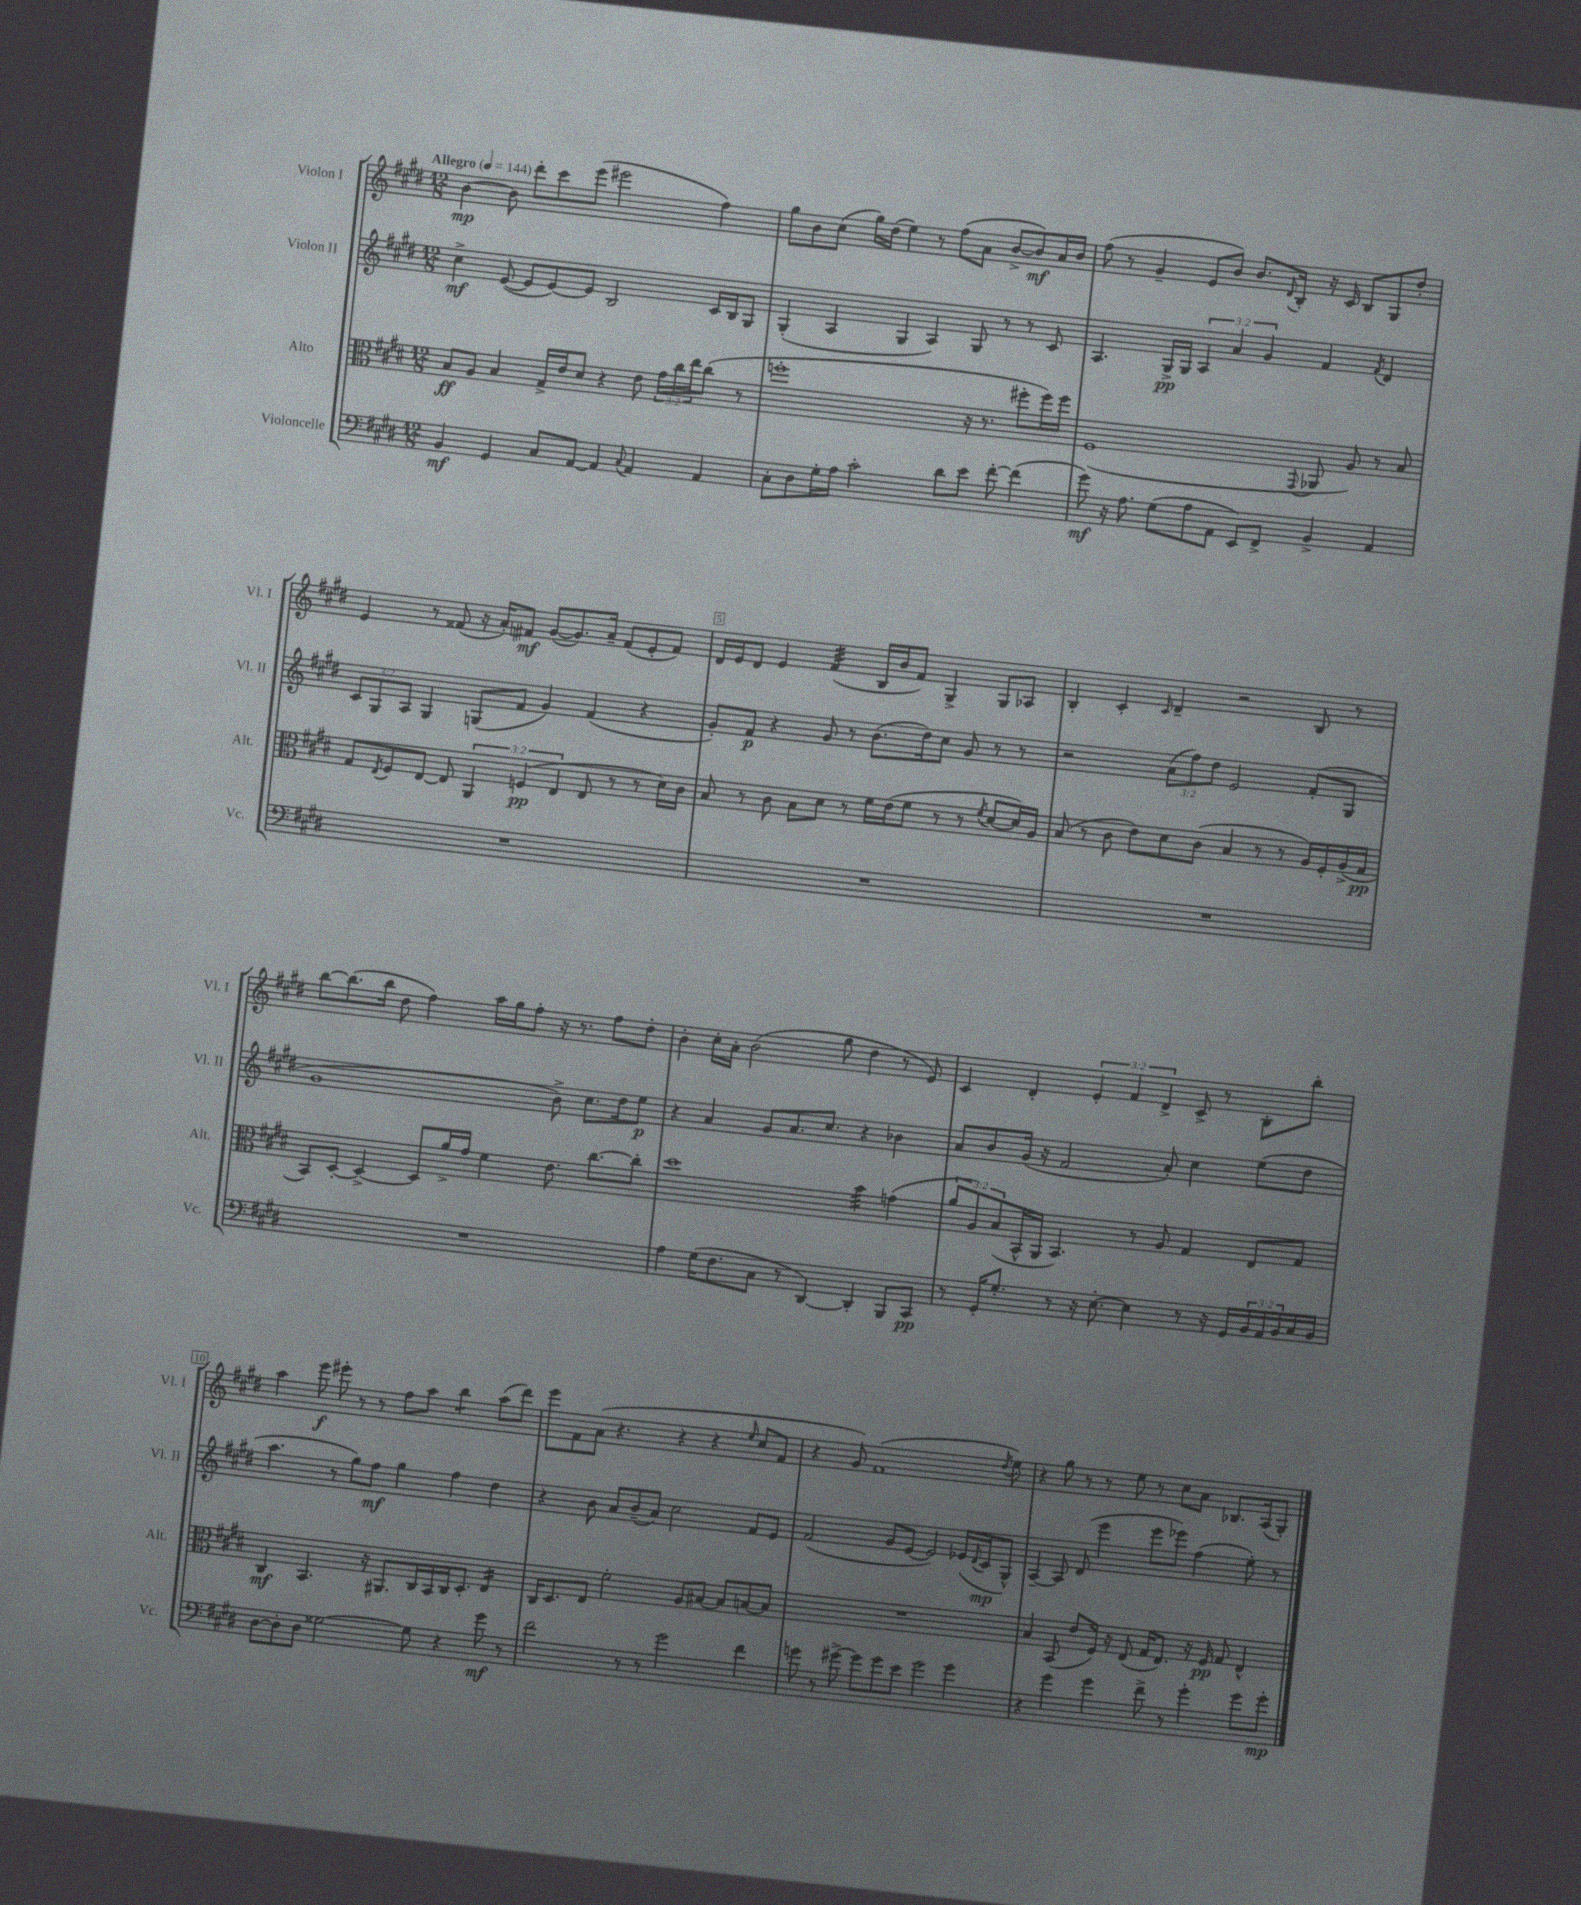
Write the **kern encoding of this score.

**kern	**kern	**kern	**kern
*staff4	*staff3	*staff2	*staff1
*clefF4	*clefC3	*clefG2	*clefG2
*k[f#c#g#d#]	*k[f#c#g#d#]	*k[f#c#g#d#]	*k[f#c#g#d#]
*M12/8	*M12/8	*M12/8	*M12/8
*MM144	*MM144	*MM144	*MM144
4BB	8B	4cc#^	[4b
.	8A	.	.
4GG#	4B	([8e	8b]
.	.	8e]	8ddd#'
8C#	16G#^	[8e)	8ccc#
.	16e	.	.
[8AA	8d#	8e]	(8eee
4AA]	4r	2B	2eee#
8qqC#	.	.	.
4AA	8e	.	.
.	24g#	.	.
.	24cc#	.	.
.	24ee	.	.
4AA	(8cc#	16c#	4ff#)
.	.	16B	.
.	8r	8G#	.
=	=	=	=
8C#'	1ff'	(4G#'	8gg#
8D#	.	.	8b
16G#'	.	4A	(8cc#
16A	.	.	.
2c#'	.	.	16gg#)
.	.	.	(16dd#
.	.	4G#	4ee)
.	.	4A)	8r
8d#	.	.	(8ff#
8e	16r	8G#	8a
.	8.r	.	.
[8f#'	.	8r	[8b^
(4f#]	8ff#'	8r	8b])
.	16ff#)	8c#	16a
.	16ff#	.	16b
=	=	=	=
8g#)	(1F#	4.A	(8ff#
16r	.	.	8r
8.A	.	.	.
.	.	.	4g#~
(8G#	.	16G#^	.
.	.	16G#	.
8A	.	6A	8e
8AA	.	.	8b)
.	.	6a	.
8EE)	.	.	8.b
.	.	6g#	.
8FF#^	.	.	.
.	.	.	8qqd#
.	.	.	16B'
.	8qqGG#	.	.
4BB^	8AA-	4f#	16r
.	.	.	16c#
.	8A)	.	8B
.	.	8qf#	.
4AA	8r	4d#	8G#
.	8B	.	8dd#'
=	=	=	=
1.r	8G#	12c#	4e
.	.	12G#	.
.	8qE	.	.
.	8F#	.	.
.	.	12A	.
.	[8E	4G#	8r
.	8E]	.	(8f##
.	6AA	(8G	16r
.	.	.	16a')
.	.	8f#	8f#
.	(6F	.	.
.	.	4g#)	([8g#
.	6E	.	.
.	.	.	8.g#])
.	8E	(4f#	.
.	.	.	16a~
.	8r	.	(8f#
.	8r	4r	8e'
.	16d#)	.	8f#)
.	16c#	.	.
=	=	=	=
1.r	8B	8g#')	16d#
.	.	.	16e
.	8r	8f#	8d#
.	8c#	4r	4e
.	8B	.	.
.	8d#	8g#	(4f#
.	8r	8r	.
.	16f#	(8.b	16B
.	(16e	.	16b
.	8f#	.	8f#)
.	.	16dd#)	.
.	8r	8cc#	4G#^
.	8r	8g#	.
.	8qf#	.	.
.	[8d#	8r	8G#
.	16d#])	8r	8A-
.	16A	.	.
=	=	=	=
1.r	(8B	2r	4B'
.	8r	.	.
.	8c#	.	4c#'
.	8e)	.	.
.	.	.	16qqc#
.	8d#	(12a	4d#~
.	.	12ff#)	.
.	(8c#	.	.
.	.	12dd#	.
.	4B	2e	2r
.	8r	.	.
.	8r	.	.
.	16A)	(8f#'	8B
.	16F#'	.	.
.	(16A^	8G#	8r
.	16G#	.	.
=	=	=	=
1.r	8BB)	1g#	[8bb
.	[8D#'	.	(8.bb]
.	4D#^_	.	.
.	.	.	16bb
.	.	.	8dd#
.	8D#]	.	4ff#)
.	16a^	.	.
.	16g#	.	.
.	4f#	.	16aa
.	.	.	16gg#
.	.	.	8ff#'
.	8.e	8b^)	16r
.	.	.	8.r
.	.	8.cc#	.
.	[8.cc#	.	.
.	.	.	8ff#
.	.	16dd#	.
.	8cc#']	8ee	8dd#'
=	=	=	=
4A	1dd#	4r	4b'
(16G#	.	4a	16cc#'
8.F#	.	.	16a'
.	.	.	(2b
8C#	.	8g#	.
8r	.	8.a	.
[4DD#)	.	.	.
.	.	8.cc#	.
.	.	.	8gg#
4DD#']	4b	4r	4dd#
8BBB	(4g	4b-	8r
8CC#	.	.	8e)
=	=	=	=
8r	12a	8a	4c#
.	12A)	.	.
16GG#'	.	8b	.
.	(12B	.	.
8.G#'	.	.	.
.	16BB^^	(16g#	4d#'
.	16AA	16r	.
8r	4.BB)	2f#	.
16r	.	.	6e'
[8.E'	.	.	.
.	.	.	6f#
4E]	8r	.	.
.	.	.	6d#^
.	8A	8a')	.
8r	4G#	4cc#	8c#^
16r	.	.	8r
16GG#	.	.	.
24BB	8E	(8ee	8B'
24AA	.	.	.
24BB	.	.	.
16C#	8G#	8dd#	8bb'
16BB	.	.	.
=	=	=	=
[8D#	4C#	4.aa	4aa
8D#']	.	.	.
8D#	4.BB	.	8eee
[2G##	.	8r	8eee#'
.	.	8gg#)	8r
.	16r	8ff#	8r
.	8.AA#	.	.
.	.	4gg#	8ff#
8G##]	16C#	.	8aa
.	16BB	.	.
4r	16C#	4ff#	4bb
.	8.D#'	.	.
8g#	4E	4dd#	(8aa
8r	.	.	8ddd#)
=	=	=	=
2f#	16C#	4r	8eee
.	8.D#	.	.
.	.	.	8f#
.	8E	8b	(8a
.	2f#'	8a	4.r
8r	.	(8b~	.
8r	.	8a)	.
2g#	.	2cc#	4r
.	8A	.	.
.	[8B#	.	4r
.	8B#]	.	.
.	.	.	16qqee
4f#	[8B	8f#	8cc#
.	8B]	8e	8f#
=	=	=	=
8g	1.r	(2f#	4r
8r	.	.	.
[8g#^	.	.	8g#)
8g#]	.	.	(1f#
8g#	.	8g#	.
8e	.	[8e	.
2g#	.	2e])	.
4g#	.	(16e-	.
.	.	8qqd#	.
.	.	16c#	.
.	.	.	8qdd#
.	.	8G#^^)	8ee)
=	=	=	=
4r	4B	[4A~	4r
4g#	(8BB	8A]	8gg#
.	8e	(8d#	8r
4g#	16F#)	4eee	8r
.	16r	.	.
.	(8E	.	8ee
8f#^	16G#	8eee	8r
.	8.E)	.	.
8r	.	8eee-)	8cc#
4g#'	16r	(4ff#	8a
.	16F#	.	.
.	8G#	.	8.B-
8g#	4E^^	8ee')	.
.	.	.	(16A
8g#'	.	8r	8G#')
==	==	==	==
*-	*-	*-	*-
